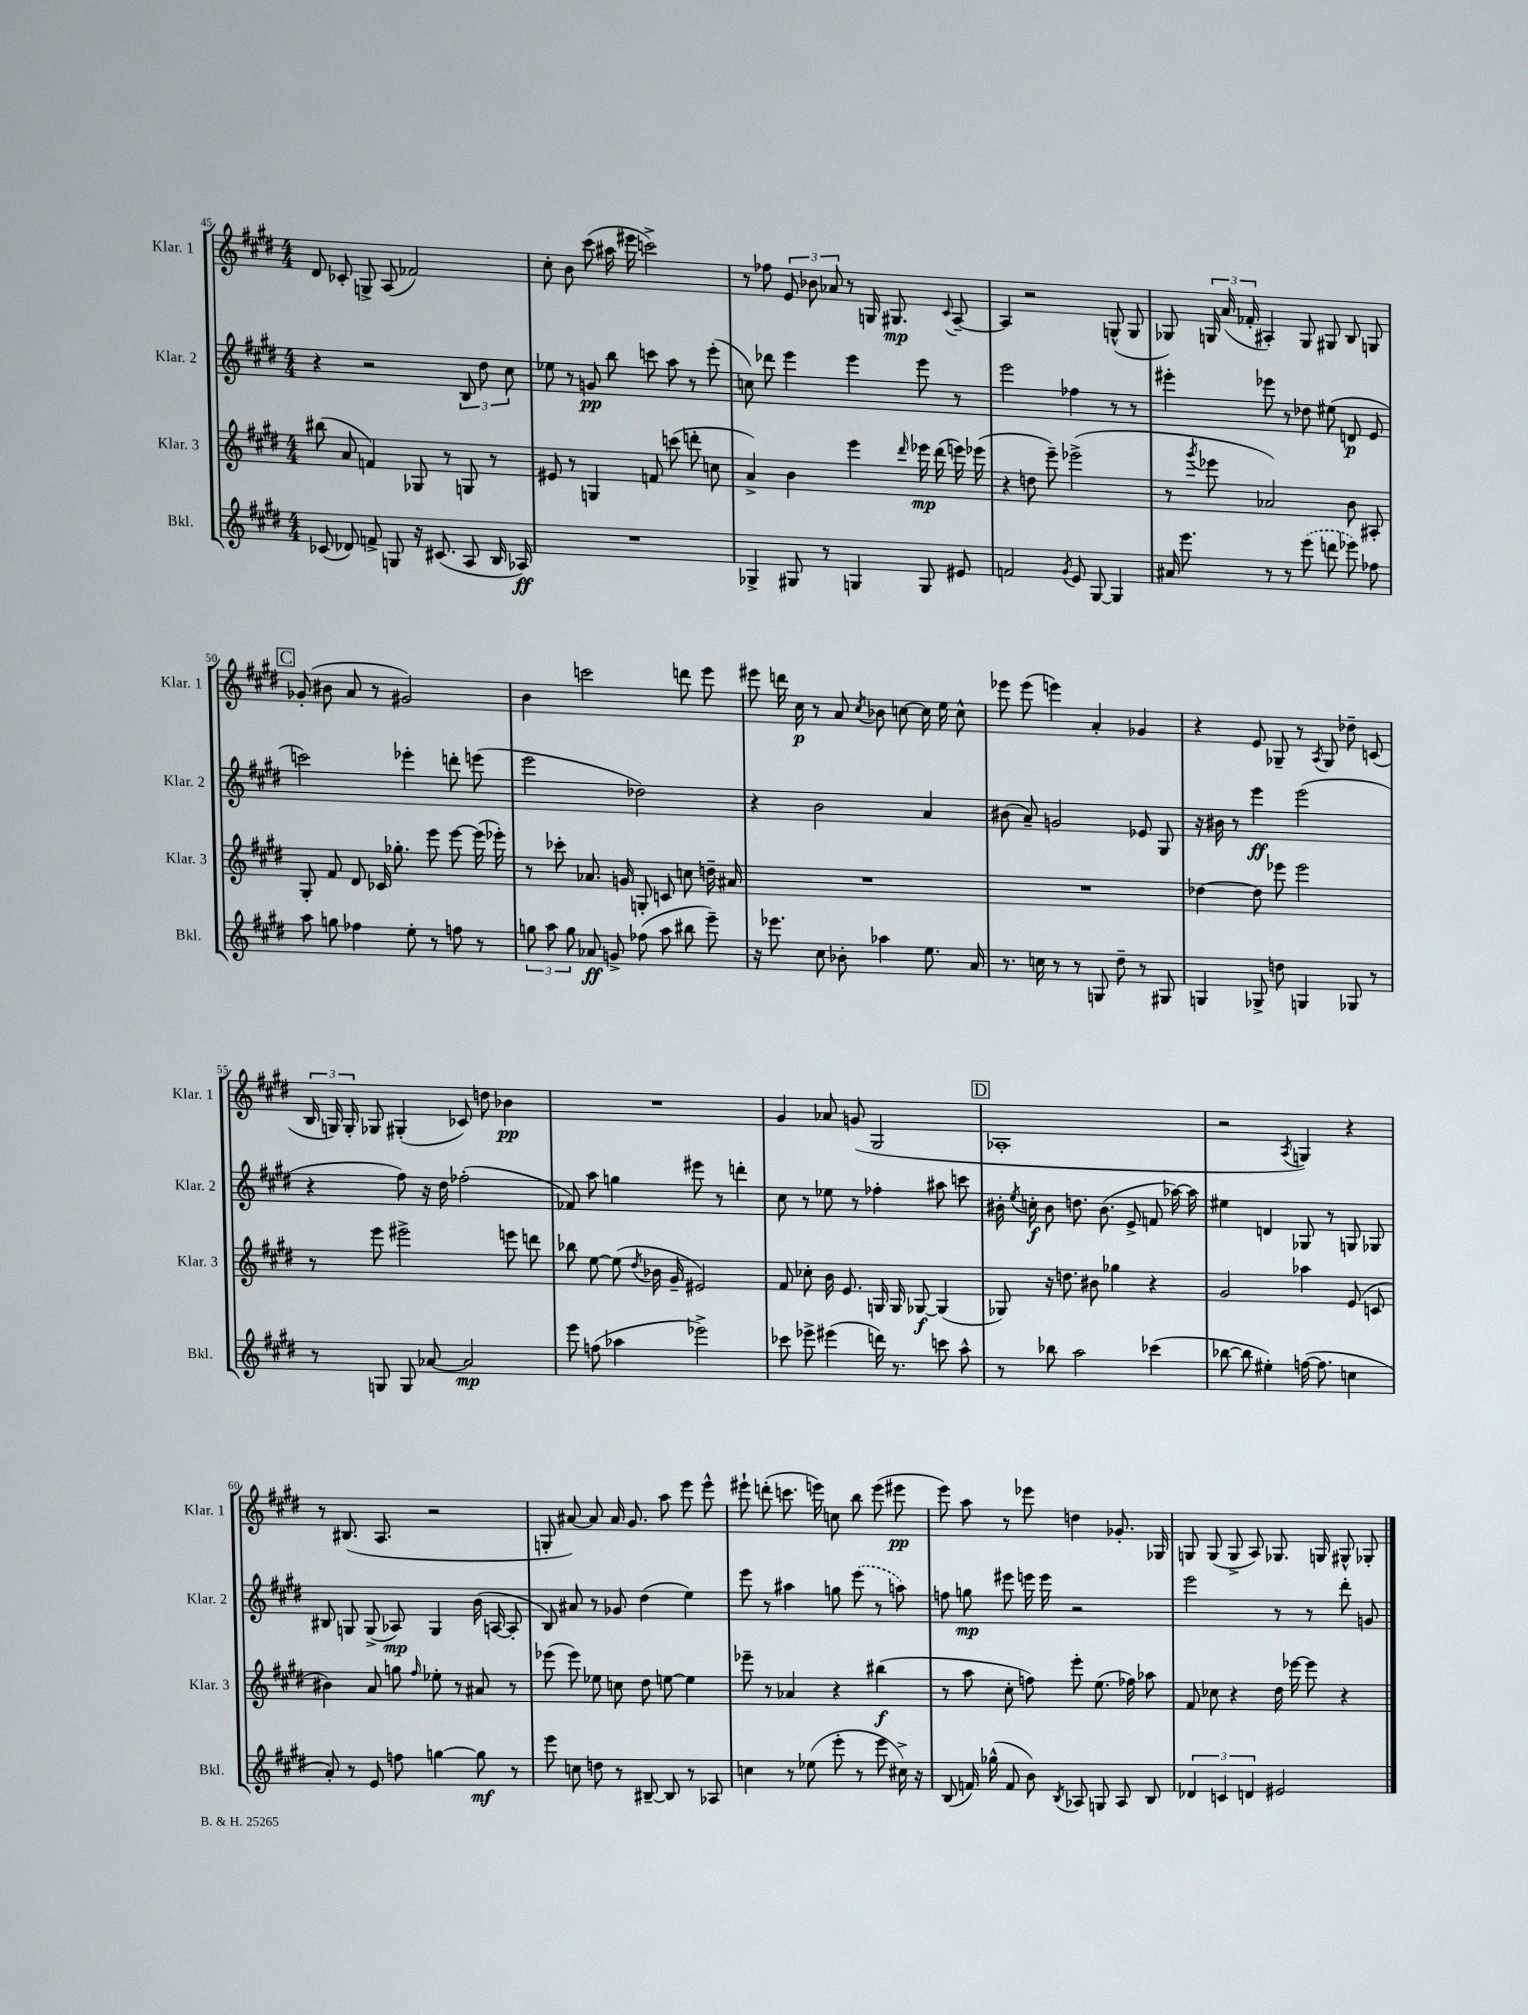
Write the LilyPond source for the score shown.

<<
\new StaffGroup <<
\new Staff = "s0" \with { instrumentName = "Klar. 1" shortInstrumentName = "Klar. 1" } {
    \clef treble \key e \major \numericTimeSignature \time 4/4
    \autoBeamOff dis'8 ces'8-. g8-> a8( fes'2) |
    cis''8-. b'8 cis'''8( ais''16 eis'''16 c'''2->) |
    r8 fes''8 \tuplet 3/2 { e'8 bes'8 aes'8 } r8 g16 gis8.\mp \appoggiatura { cis'8 } a8~-- |
    a4 r2 g8-^( g8 |
    ges8) \tuplet 3/2 { g16 a'16( fes'16-. } ais4-.) g8 gis8 b8 g8 |
    \mark \markup { \box "C" } ges'8-.( bis'8 a'8 r8 gis'2) |
    b'4 c'''2 d'''8 e'''8 |
    eis'''8 d'''16 cis''16\p r8 a'8 \acciaccatura { cis''8 } bes'8 c''8~ c''16 e''16 c''8-^ |
    ees'''8 ees'''8( e'''4) a'4-. ges'4 |
    r4 e'8 ges8-- r8 \acciaccatura { a8 } ges8 des''8-- c'8( |
    \tuplet 3/2 { b16 g16) g16-. } ges8 gis4-.( ces'8) d''8 bes'4\pp |
    R1 |
    gis'4 aes'8 g'8( gis2 |
    \mark \markup { \box "D" } aes1-. |
    r2 \acciaccatura { a8 } g4) r4 |
    r8 bis8.( a8. r2 |
    g8-. ais'8~) ais'8 ais'16 gis'8. a''8 e'''8 e'''8-^ |
    eis'''8-! d'''8-.( c'''8. e'''16) c''8 b''8 e'''8( eis'''8\pp |
    e'''8) a''8 r8 ees'''8 d''4 ges'8.-. ges16 |
    g8 g8( g8-> a8) ges8. g16 gis8-^ ges8-. \bar "|." |
}
\new Staff = "s1" \with { instrumentName = "Klar. 2" shortInstrumentName = "Klar. 2" } {
    \clef treble \key e \major \numericTimeSignature \time 4/4
    \autoBeamOff r4 r2 \tuplet 3/2 { b8 dis''8 cis''8 } |
    ees''8 r8 g'8\pp b''8 c'''8 a''8 r8 e'''8-.( |
    c''8) des'''8 e'''4 e'''4 e'''8 r8 |
    e'''2 fes''4 r8 r8 |
    eis'''4-. ees'''8 r8 des''8 eis''8( d'8\p e'8 |
    \mark \markup { \box "C" } c'''2) ees'''4-. d'''8-. e'''8( |
    e'''2 des''2) |
    r4 b'2 a'4 |
    bis'8( a'8--) g'2 ees'8 gis8 |
    r16 bis'16 r8 e'''4\ff e'''2( |
    r4 fis''8) r16 dis''16 fes''2-.( |
    fes'8) a''8 g''4 eis'''8 r8 d'''4-. |
    cis''8 r8 ees''8 r8 fes''4-. ais''8 c'''8 |
    \mark \markup { \box "D" } bis'16-. \acciaccatura { e''8 } c''16-.\f bis'8 d''8. bis'8.( e'8-> f'8 aes''16~) aes''16 |
    eis''4 d'4 ges8 r8 g8 ges8 |
    bis8 g8 g8->( aes8\mp) g4 b'16( a16~ a8-. |
    b8) ais'8 r8 ges'8 dis''4( e''4) |
    e'''8 r8 ais''4 g''8 \once \slurDashed e'''8( r8 a''8) |
    f''8 g''8\mp eis'''8 e'''16 e'''16 r2 |
    e'''2 r8 r8 dis'''8-. g'8 \bar "|." |
}
\new Staff = "s2" \with { instrumentName = "Klar. 3" shortInstrumentName = "Klar. 3" } {
    \clef treble \key e \major \numericTimeSignature \time 4/4
    \autoBeamOff bis''8( a'8 f'4) ges8 r8 g8 r8 |
    eis'8 r8 g4 f'8 c'''8( d'''8-. c''8 |
    a'4->) b'4 e'''4 \grace { dis'''16 } ees'''16\mp dis'''16( e'''16) ees'''16( |
    r4 d''8 e'''8--) ees'''2->( |
    r8 \acciaccatura { gis'''8 } ees'''8 aes'2) b'8 ais8-. |
    \mark \markup { \box "C" } gis8-. fis'8 dis'8 ces'16 ges''8.-. e'''8 e'''8~ e'''16( ees'''16-.) |
    r8 ces'''8-. aes'8. g'16 g8-. c'8 c''8 d''16-- ais'16 |
    R1 |
    R1 |
    des''4~ des''8 ees'''8 ees'''2 |
    r8 e'''8 eis'''2-> e'''8 d'''8 |
    bes''8 e''8~ e''8( \acciaccatura { dis''8 } bes'16 gis'16-- eis'2) |
    fis'8 ces''8-. b'16 e'8. g16 g16 ges8~\f ges4( |
    \mark \markup { \box "D" } ges8) r16 d''8. bis'8 ges''4 r4 |
    gis'2 aes''4 e'8( c'8 |
    bis'4) a'8 g''8 \grace { fis''16 } ees''8-. r8 ais'8 r8 |
    ees'''8( ees'''8) ees''8 c''8 dis''8 e''8~ e''4 |
    ees'''8-- r8 aes'4 r4 bis''4\f( |
    r8 a''8 cis''8-. f''8) e'''8-. e''8.( fes''16) aes''8 |
    fis'8 ces''8 r4 dis''16 ees'''16~ ees'''8 r4 \bar "|." |
}
\new Staff = "s3" \with { instrumentName = "Bkl." shortInstrumentName = "Bkl." } {
    \clef treble \key e \major \numericTimeSignature \time 4/4
    \autoBeamOff ces'8( des'8) f'8-> g8 r16 cis'8.( a8 b16 aes16\ff) |
    R1 |
    ges4-> gis8 r8 g4 g8 eis'8 |
    f'2 \acciaccatura { gis'8 } e'8 gis8~ gis4 |
    ais'16 e'''8. r8 r8 \once \slurDashed e'''8( d'''8 ees'''8) fes''8 |
    \mark \markup { \box "C" } a''8 g''8 fes''4 e''8-. r8 f''8 r8 |
    \tuplet 3/2 { g''8 a''8 g''8 } aes'8\ff g'8-> fes''8( a''8 bis''8 e'''8--) |
    r16 ees'''8. cis''8 bes'8-. aes''4 e''8. a'16 |
    r8. c''16 r8 r8 g8 dis''8-- r8 gis8 |
    g4 ges8-> d''8 g4 ges8 r8 |
    r8 g8 g8 aes'8~ aes'2\mp |
    e'''8 f''8( aes''4 ees'''2->) |
    ces'''8 ees'''8-> eis'''4( d'''16) r8. c'''8 a''8-^ |
    \mark \markup { \box "D" } r8 bes''8 a''2 ces'''4( |
    bes''8~ bes''8 eis''4-.) f''16~( f''8. c''4 |
    a'8-.) r8 e'8 f''8 g''4~ g''8\mf r8 |
    e'''8 c''8 d''8 r8 bis8~-- bis8 r8 aes8 |
    c''4 r8 ees''8( e'''8-. r8 e'''8 cis''16->) r16 |
    b8( f'16) ges''16-^( f'8 b'8) \acciaccatura { b8 } aes8 g8 aes8 b8 |
    \tuplet 3/2 { des'4 c'4 d'4 } eis'2 \bar "|." |
}
>>
>>
\layout { \context { \Score currentBarNumber = #45 } }
